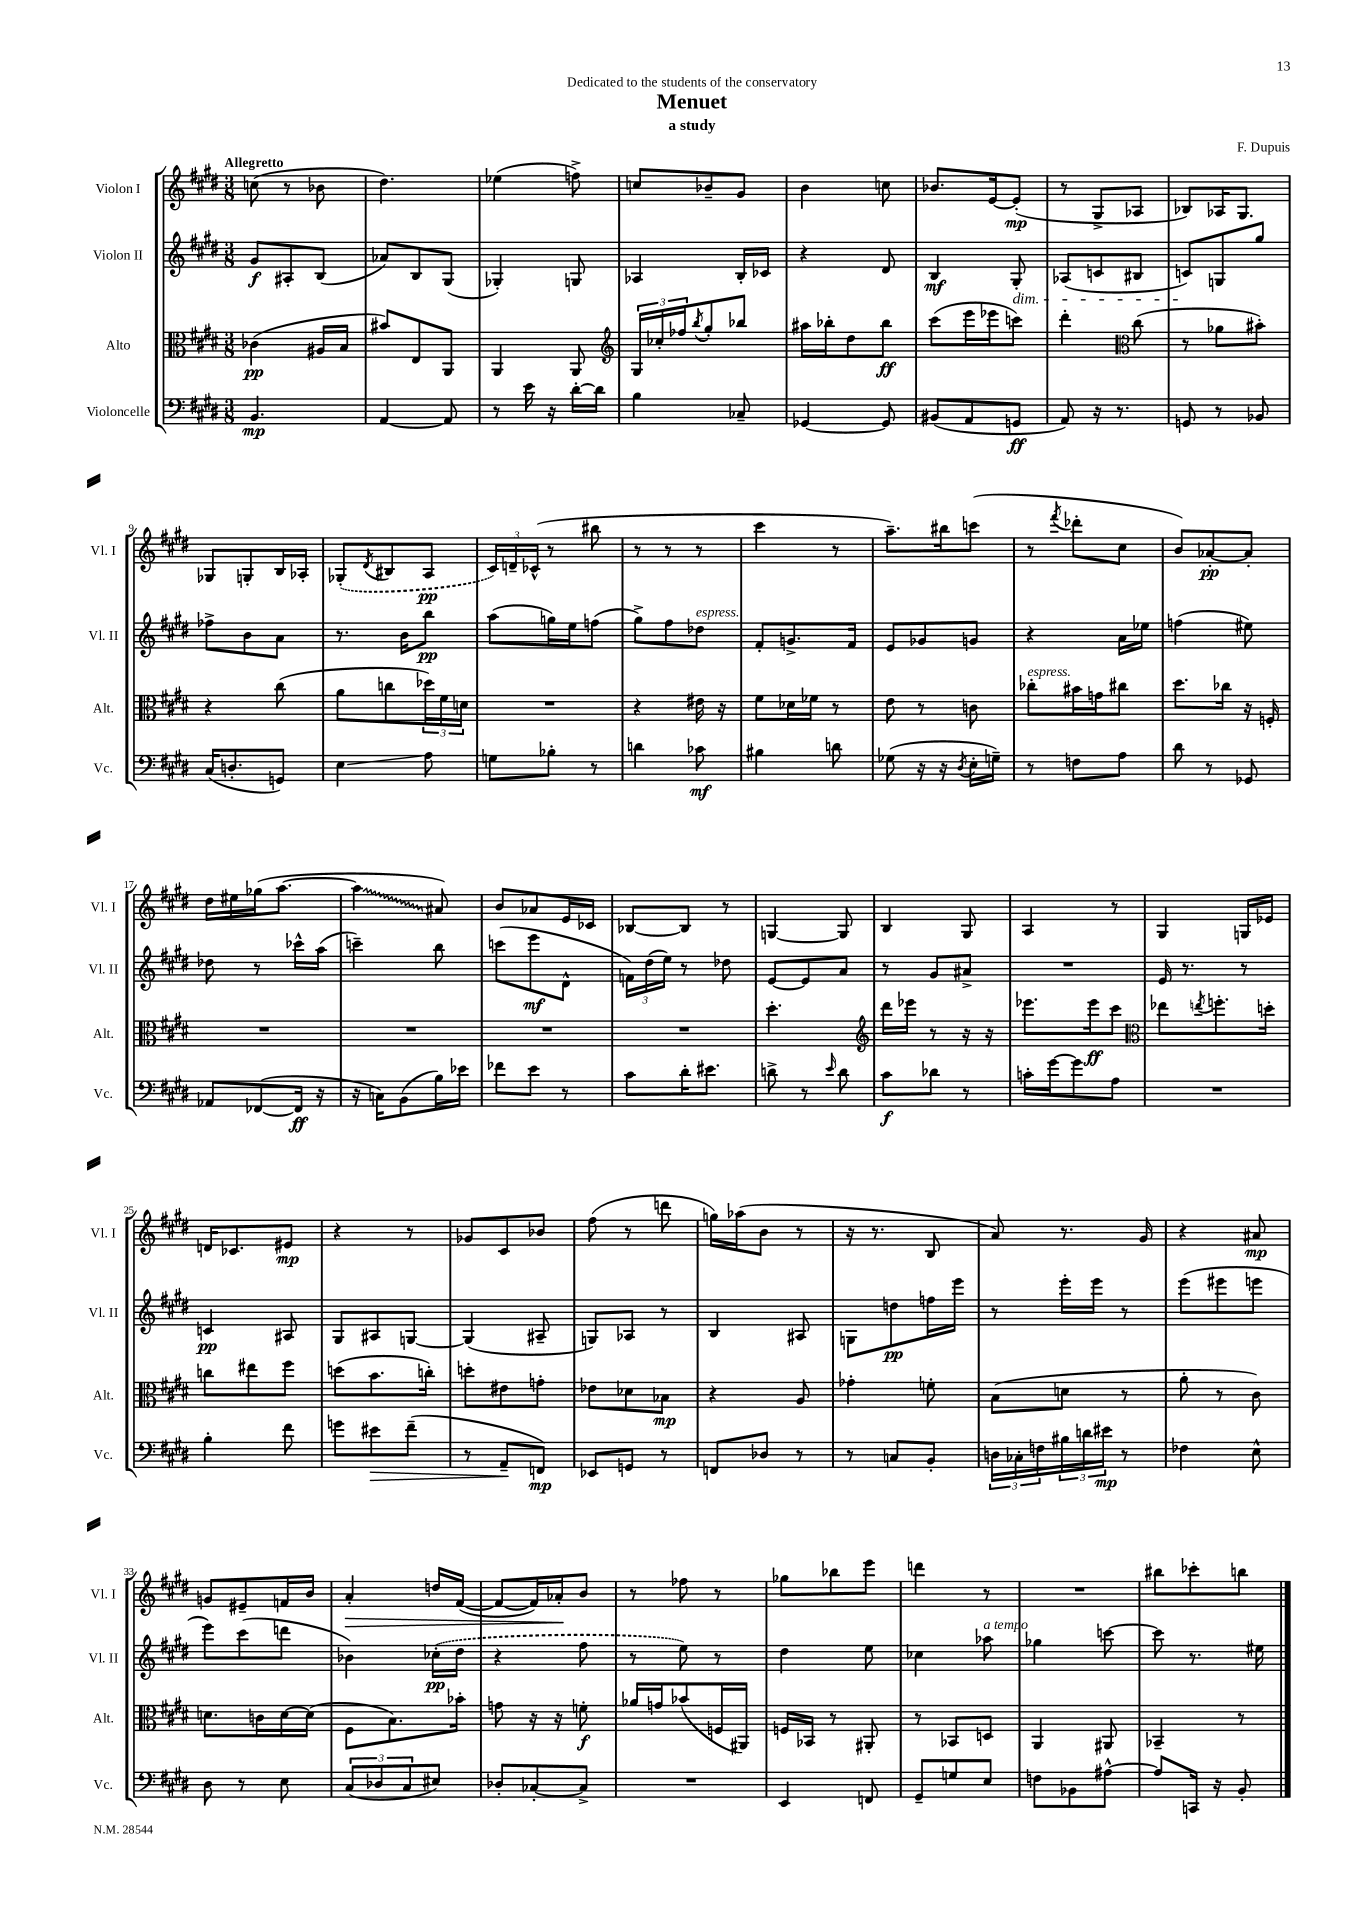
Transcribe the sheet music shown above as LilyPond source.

\header { title = "Menuet" composer = "F. Dupuis" subtitle = "a study" dedication = "Dedicated to the students of the conservatory" }
<<
\new StaffGroup <<
\new Staff = "s0" \with { instrumentName = "Violon I" shortInstrumentName = "Vl. I" } {
    \clef treble \key e \major \numericTimeSignature \time 3/8 \tempo "Allegretto"
    c''8( r8 bes'8 |
    dis''4.) |
    ees''4( f''8->) |
    c''8 bes'8-- gis'8 |
    b'4 c''8 |
    bes'8. e'16~ e'8-.\mp( |
    r8 gis8-> aes8 |
    bes8) aes16 gis8. |
    ges8 g8-. b16 aes16-. |
    \once \slurDashed ges8-.( \acciaccatura { dis'8 } bis8 a8\pp |
    \tuplet 3/2 { cis'16) d'16-- ces'16-^( } r8 bis''8 |
    r8 r8 r8 |
    cis'''4 r8 |
    a''8.--) bis''16 c'''8( |
    r8 \acciaccatura { fis'''8 } des'''8-. cis''8 |
    b'8) aes'8~-.\pp aes'8-. |
    dis''16 eis''16 ges''16( a''8.~ |
    \once \override Glissando.style = #'zigzag a''4\glissando ais'8) |
    b'8 aes'8 e'16 ces'16 |
    bes8~ bes8 r8 |
    g4~ g8 |
    b4 gis8 |
    a4 r8 |
    gis4 g16 ees'16 |
    d'16 ces'8. eis'8\mp |
    r4 r8 |
    ges'8 cis'8 bes'8 |
    fis''8( r8 d'''8 |
    g''16) aes''16( b'8 r8 |
    r16 r8. b8 |
    a'8) r8. gis'16 |
    r4 ais'8\mp |
    g'8 eis'8-- f'16 b'16 |
    a'4-.\> d''16 fis'16~( |
    fis'8~ fis'16) aes'16-.\! b'8 |
    r8 fes''8 r8 |
    ges''8 bes''8 e'''8 |
    d'''4 r8 |
    R4. |
    bis''8 ces'''8-. b''8 \bar "|." |
}
\new Staff = "s1" \with { instrumentName = "Violon II" shortInstrumentName = "Vl. II" } {
    \clef treble \key e \major \numericTimeSignature \time 3/8
    gis'8\f ais8-. b8( |
    aes'8) b8 gis8( |
    ges4-.) g8 |
    aes4 b16-. ces'16 |
    r4 dis'8 |
    b4\mf gis8-.\dim |
    aes8( c'8 bis8 |
    c'8\!) g8 gis''8 |
    fes''8-> b'8 a'8 |
    r8. b'16 b''8\pp |
    a''8( g''16) e''16 f''8( |
    gis''8->) fis''8 des''8^\markup { \italic "espress." } |
    fis'8-. g'8.-> fis'16 |
    e'8 ges'8 g'8 |
    r4 a'16 ees''16 |
    f''4( eis''8) |
    des''8 r8 ces'''16-^ a''16( |
    c'''4--) b''8 |
    c'''8( e'''8\mf dis'8-^ |
    \tuplet 3/2 { f'16) dis''16( e''16) } r8 des''8 |
    e'8~ e'8 a'8 |
    r8 gis'8 ais'8-> |
    R4. |
    e'16 r8. r8 |
    c'4\pp ais8 |
    gis8 ais8 g8~ |
    g4( ais8-- |
    g8) aes8 r8 |
    b4 ais8 |
    g8 d''8\pp f''16 e'''16 |
    r8 e'''16-. e'''16 r8 |
    e'''8( eis'''8 e'''8 |
    e'''8) cis'''8( d'''8 |
    bes'4) \once \slurDashed ces''16-.\pp( dis''16 |
    r4 fis''8 |
    r8 e''8) r8 |
    dis''4 e''8 |
    ces''4 aes''8^\markup { \italic "a tempo" } |
    ges''4 c'''8~ |
    c'''8 r8. eis''16 \bar "|." |
}
\new Staff = "s2" \with { instrumentName = "Alto" shortInstrumentName = "Alt." } {
    \clef alto \key e \major \numericTimeSignature \time 3/8
    ces'4\pp( ais16 b16 |
    bis'8) e8 a,8 |
    a,4 a,8 |
    \clef treble \tuplet 3/2 { gis16 ces''16-. fes''16 } \acciaccatura { b''8 } gis''8-. bes''8 |
    ais''16 bes''16-. dis''8 bes''8\ff |
    cis'''8( e'''16 ees'''16 c'''8) |
    dis'''4-. \clef alto cis''8( |
    r8 aes'8 bis'8-.) |
    r4 cis''8( |
    a'8 c''8 \tuplet 3/2 { des''16) fis'16 d'16 } |
    R4. |
    r4 eis'16 r16 |
    fis'8 des'16 fes'16 r8 |
    e'8 r8 c'8 |
    ces''8-.^\markup { \italic "espress." } bis'16 g'16 cis''8 |
    dis''8. ces''16 r16 f16-. |
    R4. |
    R4. |
    R4. |
    R4. |
    dis''4.-. |
    \clef treble dis'''16 ees'''16 r8 r16 r16 |
    ees'''8. ees'''16\ff cis'''8 |
    \clef alto ees''8 \acciaccatura { e''8 } f''8.-. d''16-. |
    c''8 eis''8 fis''8 |
    d''8( b'8. c''16-.) |
    d''8-. eis'8 g'8-. |
    ees'8 des'8 bes8\mp |
    r4 a8 |
    ges'4-. f'8-. |
    b8( d'8 r8 |
    a'8-. r8 cis'8) |
    d'8. c'16 d'16~ d'16( |
    fis8 b8.) bes'16-. |
    g'8 r16 r16 f'8-.\f |
    aes'16 g'16 bes'8( f16 ais,16) |
    f16 bes,16 r8 ais,8-. |
    r8 bes,8 d8 |
    a,4 ais,8 |
    bes,4-- r8 \bar "|." |
}
\new Staff = "s3" \with { instrumentName = "Violoncelle" shortInstrumentName = "Vc." } {
    \clef bass \key e \major \numericTimeSignature \time 3/8
    b,4.\mp |
    a,4~ a,8 |
    r8 e'16 r16 dis'16~-. dis'16 |
    b4 ces8-- |
    ges,4~ ges,8 |
    bis,8( a,8 g,8\ff |
    a,8) r16 r8. |
    g,8 r8 bes,8 |
    cis16( d8.-. g,8) |
    e4\glissando a8 |
    g8 bes8-. r8 |
    d'4 ces'8\mf |
    bis4 d'8 |
    ges8( r16 r16 \acciaccatura { dis8 } e16-. g16--) |
    r8 f8 a8 |
    dis'8 r8 ges,8 |
    aes,8 fes,8~( fes,16\ff r16 |
    r16 c16) b,8( b16) ees'16 |
    fes'8 e'8 r8 |
    cis'8 dis'16-. eis'8. |
    d'8-> r8 \grace { e'16 } d'8 |
    cis'8\f des'8 r8 |
    c'16-. gis'16~ gis'8 a8 |
    R4. |
    b4-. fis'8 |
    g'8 eis'8\> fis'8--( |
    r8 a,8--\! f,8\mp) |
    ees,8 g,8 r8 |
    f,8 des8 r8 |
    r8 c8 b,8-. |
    \tuplet 3/2 { d16 ces16-. f16 } \tuplet 3/2 { bis16 d'16 eis'16\mp } r8 |
    fes4 e8-^ |
    dis8 r8 e8 |
    \tuplet 3/2 { cis8( des8 cis8 } eis8) |
    des8-. ces8~-. ces8-> |
    R4. |
    e,4 f,8 |
    gis,8-- g8 e8 |
    f8 bes,8 ais8~-^ |
    ais8 c,16 r16 b,8-. \bar "|." |
}
>>
>>
